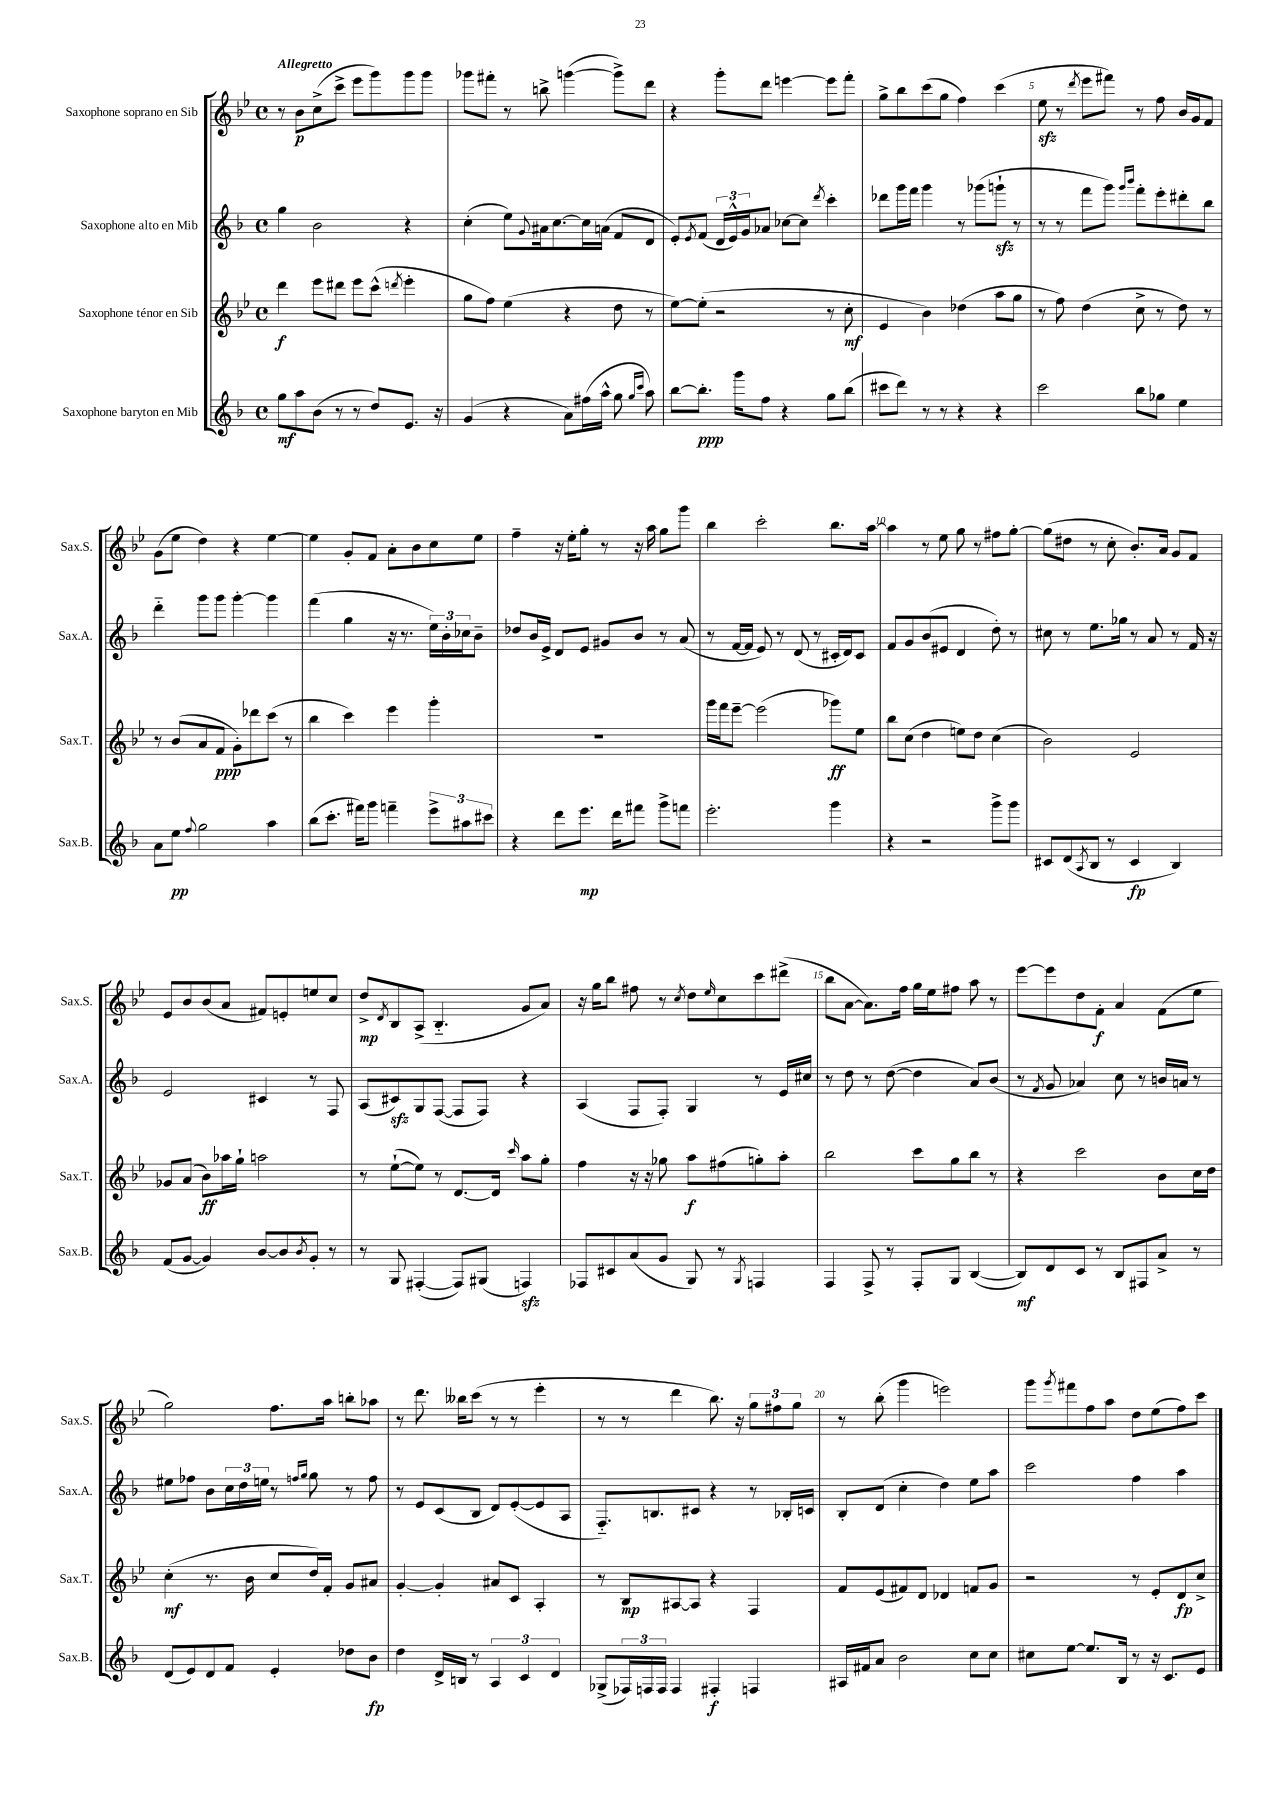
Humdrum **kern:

**kern	**kern	**kern	**kern
*staff4	*staff3	*staff2	*staff1
*clefG2	*clefG2	*clefG2	*clefG2
*k[b-]	*k[b-e-]	*k[b-]	*k[b-e-]
*M4/4	*M4/4	*M4/4	*M4/4
*met(c)	*met(c)	*met(c)	*met(c)
8gg	4ddd	4gg	8r
8aa	.	.	8b-
(8b-	8eee-	2b-	(8cc^
8r	8ddd#	.	8ccc^
8r	8eee-	.	8eee-
8dd)	(8ccc^^	.	8ggg)
.	8qddd	.	.
8.e	4eee-'	4r	8ggg
.	.	.	8ggg
16r	.	.	.
=	=	=	=
(4g	8gg	(4cc'	8ggg-
.	8ff)	.	8fff#'
4r	(4ee-	8ee)	8r
.	.	8qqg	.
.	.	16a#	8bb^
.	.	[8.cc	.
8a)	4r	.	([4ggg
(16ff#	.	16cc]	.
16aa^^	.	(16a	.
8gg	8dd	8f	8ggg^])
16qqgg	.	.	.
16qqccc	.	.	.
8aa)	8r	8d	8ddd
=	=	=	=
[8bb-	[8ee-)	8e')	4r
.	.	8qe	.
8.bb-']	(8ee-']	(8f	.
.	2r	24d	8ggg'
.	.	24e^^)	.
16ggg	.	.	.
.	.	24g	.
8ff	.	8a-	8ddd
4r	.	[8cc-	[4eee
.	.	8cc-]	.
.	.	8qddd	.
8gg	8r	4ccc'	8eee]
(8bb-	8cc'	.	8fff'
=	=	=	=
8ccc#	4e-	8ddd-	8gg^
8ddd)	.	16ggg	8bb-
.	.	16fff	.
8r	4b-)	4ggg	(8ccc
8r	.	.	8gg
4r	(4dd-	8r	4ff)
.	.	(8ggg-	.
4r	8aa	8ggg`	(4ccc
.	8gg	8r	.
=	=	=	=
2ccc	8r	8r	8ee-
.	8ff)	8r	8r
.	.	.	8qddd
.	(4dd	8fff	8eee-
.	.	8ggg)	8fff#)
.	.	16qqggg	.
.	.	16qqbbb-	.
8bb-	8cc^	8fff'	8r
8gg-	8r	8eee'	8ff
4ee	8dd)	8ddd#'	16b-
.	.	.	16g
.	8r	8bb-	8f
=	=	=	=
8a	8r	4ddd'~	(8g
8ee	(8b-	.	8ee-
8qqff	.	.	.
2gg	8a	8ggg	4dd)
.	8f	8ggg	.
.	8g')	[4ggg'	4r
.	8ddd-	.	.
4aa	(8ccc	4ggg]	[4ee-
.	8r	.	.
=	=	=	=
(8bb-	4bb-	(4fff	4ee-]
8.ccc'	.	.	.
.	4ccc)	4gg	8g'
16fff#)	.	.	.
8ggg	.	.	8f
4fff~	4eee-	16r	8a'
.	.	8.r	.
.	.	.	8b-
12eee^	4ggg'	24ee)	8cc
.	.	24b-'	.
12aa#	.	24cc-	.
.	.	8b-~	8ee-
12ccc#	.	.	.
=	=	=	=
4r	1r	8dd-	4ff~
.	.	16b-	.
.	.	16e^	.
8ddd	.	8d	16r
.	.	.	16ee-'
8.eee	.	8e	8gg'
.	.	8g#	8r
16ddd	.	.	.
8fff#	.	8b-	16r
.	.	.	16aa
8ggg^	.	8r	8gg
8fff	.	(8a	8ggg
=	=	=	=
2.eee'	16ggg	8r	4bb-
.	16fff	.	.
.	[8eee-~	[16f	.
.	.	16f]	.
.	(2eee-]	8e)	2ccc'
.	.	8r	.
.	.	(8d	.
.	.	8r	.
4ggg	8ggg-)	16c#'	8.bb-
.	.	16d)	.
.	8ee-	8c#	.
.	.	.	[16aa
=	=	=	=
4r	8bb-	8f	4aa]
.	(8cc	8g	.
2r	4dd	(8b-	8r
.	.	8e#	8ee-
.	8ee)	4d	8gg
.	8dd	.	8r
8ggg^	(4cc	8dd')	8ff#
8ggg	.	8r	[8gg'
=	=	=	=
8c#	2b-)	8cc#	(8gg]
(8d	.	8r	8dd#
8qA	.	.	.
8B-	.	8.ee	8r
8r	.	.	8cc'
.	.	16gg-	.
4c#	2e-	8r	8.b-')
.	.	8a	.
.	.	.	16a
4B-)	.	8r	8g
.	.	16f	8f
.	.	16r	.
=	=	=	=
(8f	8g-	2e	8e-
[8g	(8a	.	8b-
4g])	8b-)	.	(8b-
.	16aa-	.	8a
.	16gg`	.	.
[8b-	2aa	4c#	8f#)
8b-]	.	.	8e'
8qb-	.	.	.
8g'	.	8r	8ee
8r	.	8F	8cc
=	=	=	=
8r	8r	(8A	8dd^
.	.	.	8qd
8G	([8ee-`	8c#)	8B-
([4F#'	8ee-])	8G	(8A^
.	8r	([8F	4.B-'~
8F#])	[8.d	8F]	.
(8G#	.	8F)	.
.	16d]	.	.
.	16qqccc	.	.
4F)	8aa	4r	8g
.	8gg'	.	8a)
=	=	=	=
8F-	4ff	(4A	16r
.	.	.	16gg
8c#	.	.	8bb-
(8a	16r	8F	8ff#
.	16r	.	.
8g	8gg-	8F')	8r
.	.	.	8qcc
8G)	8aa	4G	8dd
.	.	.	16qqee-
8r	(8ff#	.	8cc
8qG	.	.	.
4F	8gg')	8r	8ccc
.	8aa'	16e	(8ddd#^
.	.	16cc#	.
=	=	=	=
4F	2bb-	8r	8bb-
.	.	8dd	[8a
8F^	.	8r	8.a])
8r	.	([8dd	.
.	.	.	16ff
8F'	8ccc	4dd]	16gg
.	.	.	16ee-
8G	8gg	.	8ff#
([4B-	8bb-	8a)	8aa
.	8r	(8b-	8r
=	=	=	=
8B-])	4r	8r	[8eee-
.	.	8qf	.
8d	.	8g	8eee-]
8c	2ccc	4a-)	8dd
8r	.	.	8f'
8B-	.	8cc	4a
8F#	.	8r	.
8a^	8b-	16b	(8f
.	.	16a	.
8r	16cc	8r	8ee-
.	16dd	.	.
=	=	=	=
(8d	(4cc'	8ee#	2gg)
8e)	.	8ff-	.
8d	8.r	8b-	.
8f	.	24cc	.
.	.	24dd	.
.	16b-	.	.
.	.	24ee	.
4e'	8cc	8r	8.ff
.	.	16qqff	.
.	.	16qqgg	.
.	16dd)	8gg	.
.	16f'	.	16aa
8dd-	8g	8r	8bb'
8b-	8a#	8ff	8aa-
=	=	=	=
4dd	[4g'	8r	8r
.	.	8e	8.ddd
16d^	4g']	(8c	.
16B	.	.	16bb--
8r	.	8B-	(8ccc
6A	8a#	8d)	8r
.	8c	([8e'	8r
6c	.	.	.
.	4A'	8e]	4eee-'
6d	.	.	.
.	.	8A	.
=	=	=	=
(8G-^	8r	8.F'~)	8r
24F-)	8B-	.	8r
24F	.	.	.
.	.	8.B	.
24F	.	.	.
4F	[8A#	.	4ddd
.	8A#]	8c#	.
4F#'	4r	4r	8.bb-)
.	.	.	16r
4F	4F	8r	12gg
.	.	.	12ff#
.	.	16B-'	.
.	.	.	12gg
.	.	16c	.
=	=	=	=
16A#	8f	8B-'	8r
16f#	.	.	.
8a	(8e-	(8d	(8bb-'
2b-	8f#)	4cc'	4ggg
.	8d	.	.
.	4d-	4dd)	2eee)
8cc	8f	8ee	.
8cc	8g	8aa	.
=	=	=	=
8cc#	2r	2ccc	8ggg
.	.	.	8qggg
[8ee	.	.	8fff#
8.ee]	.	.	8ff
.	.	.	8aa
16B-	.	.	.
8r	8r	4ff	8dd
16r	8e-'	.	(8ee-
8.c	.	.	.
.	8d	4aa	8ff)
8e	8cc^	.	8ccc
==	==	==	==
*-	*-	*-	*-
